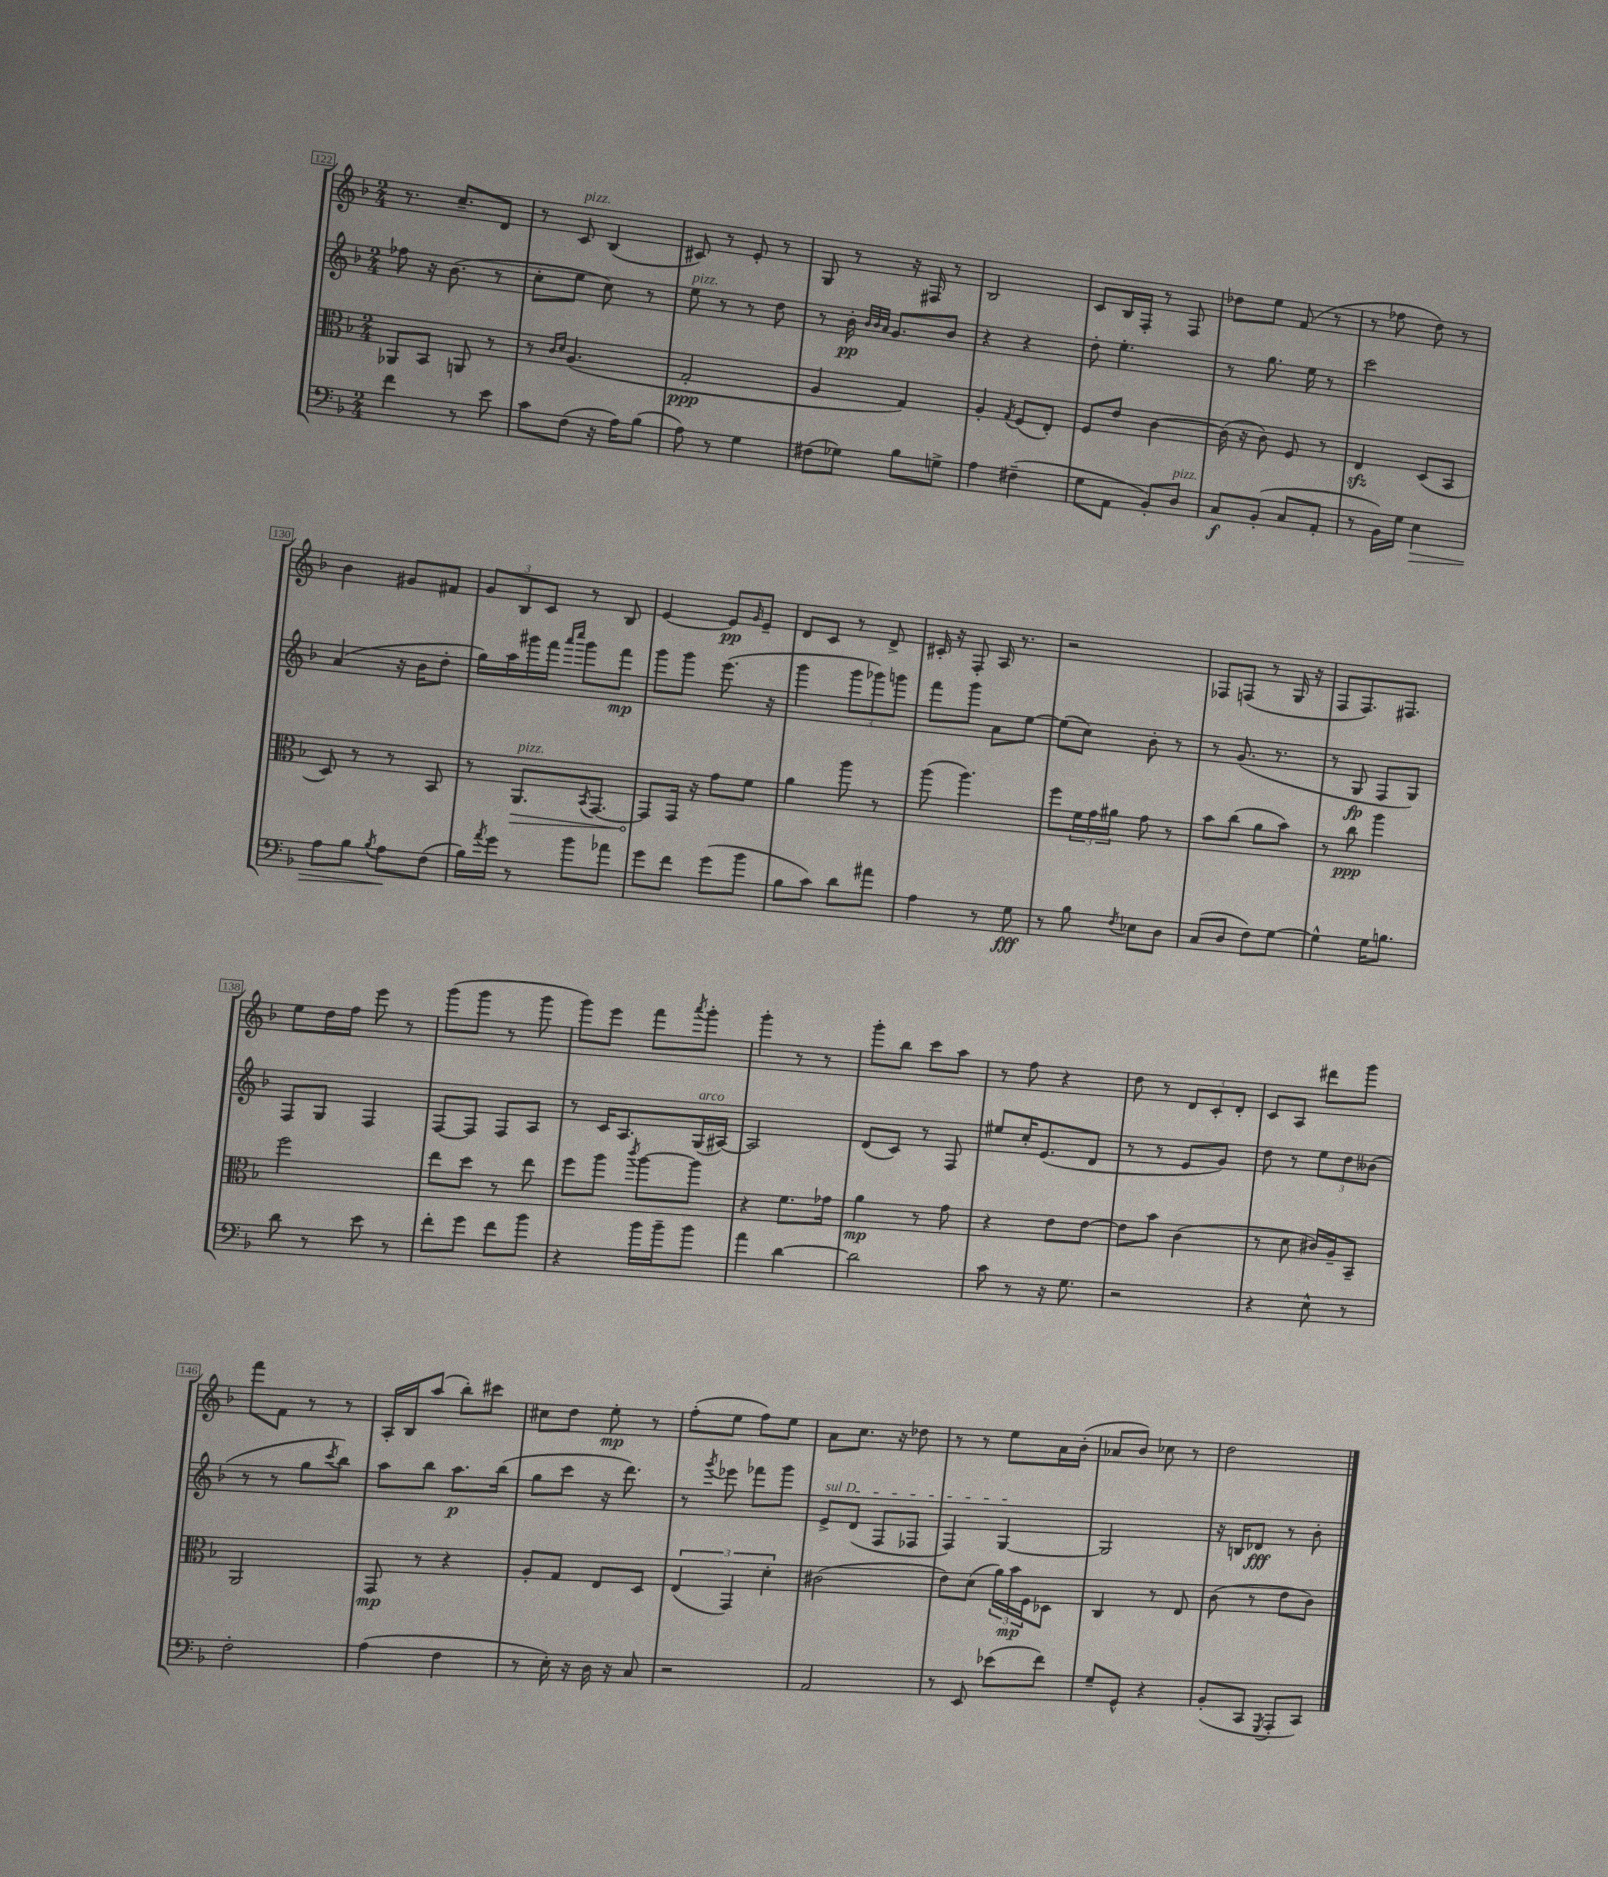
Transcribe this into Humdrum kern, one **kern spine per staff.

**kern	**kern	**kern	**kern
*staff4	*staff3	*staff2	*staff1
*clefF4	*clefC3	*clefG2	*clefG2
*k[b-]	*k[b-]	*k[b-]	*k[b-]
*M2/4	*M2/4	*M2/4	*M2/4
4f\	8AA-/L	8ff-\	8.r
.	8BB-/J	16r	.
.	.	(8.b-\	8.cc~/L
8r	8AA/	.	.
8e\	8r	8r	8d/J
=	=	=	=
8c\L	8r	8cc'\L	8r
.	16qqc/LL	.	.
.	16qqd/JJ	.	.
(8F\J	(4.A/	8ee\J	8c/
16r	.	8cc\)	(4B-/
16A\LK)	.	.	.
(8B-\J	.	8r	.
=	=	=	=
8A\)	2G'/	8ee\	8c#/)
8r	.	8r	8r
4G\	.	8r	8e'/
.	.	8dd\	8r
=	=	=	=
(8F#\L	4A/	8r	8G/
8G-\J)	.	16b-'\	8r
.	.	32qqb-/LLL	.
.	.	32qqb-/	.
.	.	32qqa/JJJ	.
.	.	8.g/L	.
8B-\L	4G/)	.	16r
.	.	.	16F#/
8G^\J	.	8b-/J	8r
=	=	=	=
4A\	4A'/	4r	2B-/
.	8qG/	.	.
(4F#~\	(8F/L	4r	.
.	8E'/J)	.	.
=	=	=	=
8G\L	8F/L	8dd'\	8c/L
8AA\J	8e/J	4.ee'\	16B-/L
.	.	.	16F'/JJ
8BB-'/L)	[4c\	.	8r
8D/J	.	.	8F/
=	=	=	=
8C/L	(16c\]	8r	8dd-\L
.	16r	.	.
(8BB-'/J	8c\)	8.gg\	8ee\J
8C/L	8F/	.	(8f/
.	.	16ee\	.
8AA'/J	8r	8r	8r
=	=	=	=
8r	4E/	2ccc\	8r
16BB-\LL)	.	.	8ff-\
16G\JJ	.	.	.
4E\	(8D/L	.	8dd\)
.	8BB-/J	.	8r
=	=	=	=
8A\L	8D/)	(4a/	4b-\
8B-\J	8r	.	.
8qB-/	.	.	.
8A\L	8r	16r	8g#/L
.	.	16b-\LK	.
(8F\J	8BB-/	8dd'\J	8f#/J
=	=	=	=
16B-\LL)	8r	16gg\LL)	12g/L
8qa/	.	.	.
16g\JJ	.	16aa\	.
.	.	.	12B-/
8r	8.AA/L	16ggg#\	.
.	.	.	12c/J
.	.	16fff\JJ	.
.	.	16qqaaa/LL	.
.	.	16qqcccc/JJ	.
8b-\L	.	8ggg#\L	8r
.	8qBB-/	.	.
.	[8.GG/J	.	.
8a-\J	.	8fff\J	8B-/
=	=	=	=
8g\L	8GG/]L	8ggg\L	[4e/
8f\J	16GG/Jk	8ggg\J	.
.	16r	.	.
(8g\L	8g\L	(8.eee\	8e/]L
.	.	.	16qqg/
8b-\J	8f\J	.	8e~/J
.	.	16r	.
=	=	=	=
8B-\L	4a\	4ggg\	8d/L
8c\J)	.	.	8c/J
8d\L	8aa\	12ggg\L	8r
.	.	12ggg-\)	.
8a#\J	8r	.	8d^/
.	.	12ggg\J	.
=	=	=	=
4A\	(8aa\	8fff\L	16c#'/
.	.	.	16r
.	4.aa\)	8ggg\J	8F'/
8r	.	8a\L	16A/
.	.	.	8.r
8G\	.	[8ee\J	.
=	=	=	=
8r	8ff\L	(8ee\]L	2r
8B-\	24f\L	8cc\J)	.
.	24g\	.	.
.	24a#\JJ	.	.
8qF/	.	.	.
8E-\L	8g\	8b-'\	.
8D\J	8r	8r	.
=	=	=	=
(8C/L	8b-\L	8r	8F-/L
8D/J	(8cc\J	(8.g/	(8F/J
8F\L)	8a\L	.	8r
.	.	8.r	.
[8G\J	8b-\J)	.	16G/
.	.	.	16r
=	=	=	=
4G^^\]	8r	8r	8F/L
.	8cc\	8G/	8.F/)
16G\LK	4aa\	8F/L	.
8.B\J	.	.	8.F#/J
.	.	8G/J)	.
=	=	=	=
8d\	2ff\	8F/L	8ee\L
8r	.	8G/J	16dd\L
.	.	.	16ff\JJ
8e\	.	4F/	8eee\
8r	.	.	8r
=	=	=	=
8f'\L	8ee\L	[8F/L	(8ggg\L
8g\J	8dd\J	8F/]J	8ggg\J
8f\L	8r	8F/L	8r
8b-\J	8ee\	8A/J	8ggg\
=	=	=	=
4r	8ff\L	8r	8ggg\L)
.	8aa\J	16c/LK	8eee\J
.	.	8.A/	.
.	8qccc/	.	.
16b-\LL	[8aa\L	.	8fff\L
16b-~\J	.	.	.
.	.	.	8qaaa/
8b-\J	8aa\]J	(16G/L	8ggg'\J
.	.	[16A#/JJ)	.
=	=	=	=
4a\	4r	2A#/]	4ggg'\
[4d\	8.f\L	.	8r
.	.	.	8r
.	16g-\Jk	.	.
=	=	=	=
2d\]	4a\	(8d/L	8ggg'\L
.	.	8c/J)	8bb-\J
.	8r	8r	8ccc\L
.	8g\	8F/	8aa\J
=	=	=	=
8c\	4r	8ee#/L	8r
8r	.	16cc'/K	8ff\
.	.	(8.e/	.
16r	8e\L	.	4r
8.G\	.	.	.
.	[8e\J	8d/J	.
=	=	=	=
2r	8e\]L	8r	8dd\
.	8b-\J	8r	8r
.	(4c\	8e/L	12d/L
.	.	.	12c'/
.	.	8g/J)	.
.	.	.	12d'/J
=	=	=	=
4r	8r	8dd\	8c/L
.	8d\	8r	8A/J
8E^^\	16c#/LL)	12ee\L	8ddd#\L
.	16A~/J	.	.
.	.	12dd\	.
8r	8BB-~/J	.	8ggg\J
.	.	(12b--\J	.
=	=	=	=
2F'\	2AA/	8r	8fff\L
.	.	8r	8f\J
.	.	8gg\L	8r
.	.	8qccc/	.
.	.	8bb-\J)	8r
=	=	=	=
(4A\	8GG/	8aa\L	16A'/LL
.	.	.	16B-/J
.	8r	8bb-\J	(8aa/J
4F\	4r	8.aa\L	8bb-'\L)
.	.	.	8ccc#\J
.	.	(16bb-\Jk	.
=	=	=	=
8r	8A'/L	8gg\L	8cc#\L
16E'\)	8G/J	8ccc\J	8dd\J
16r	.	.	.
16D\	8E/L	16r	8ee'\
16r	.	8.ddd\)	.
8C/	8D/J	.	8r
=	=	=	=
2r	(6E/	8r	(8ff'\L
.	.	8qggg/	.
.	.	8eee-\	8ee\J
.	6GG/)	.	.
.	.	8fff-\L	8ff\L)
.	6d'\	.	.
.	.	8ggg\J	8ee\J
=	=	=	=
2AA/	(2c#\	8e^/L	8a\L
.	.	(8d/J	8.cc\J
.	.	8F/L	.
.	.	.	16r
.	.	8F-/J	8dd-\
=	=	=	=
8r	8e\L)	4F/)	8r
8EE/	(8d\J	.	8r
(8e-\L	24a\LL)	[4G/	8ee\L
.	24b-\	.	.
.	24F\J	.	.
8f\J)	8D-\J	.	16a\L
.	.	.	(16b-'\JJ
=	=	=	=
8G~/L	4C/	2G/]	8a-/L
8GG^^/J	.	.	8b-/J)
4r	8r	.	8cc-\
.	8E/	.	8r
=	=	=	=
(8BB-'/L	(8c\	16r	2dd\
.	.	16B/LK	.
8CC/J	8r	8d-/J	.
8qGGG/	.	.	.
8AAA'/L	8e\L	8r	.
8CC/J)	8c\J)	8b-'\	.
==	==	==	==
*-	*-	*-	*-
